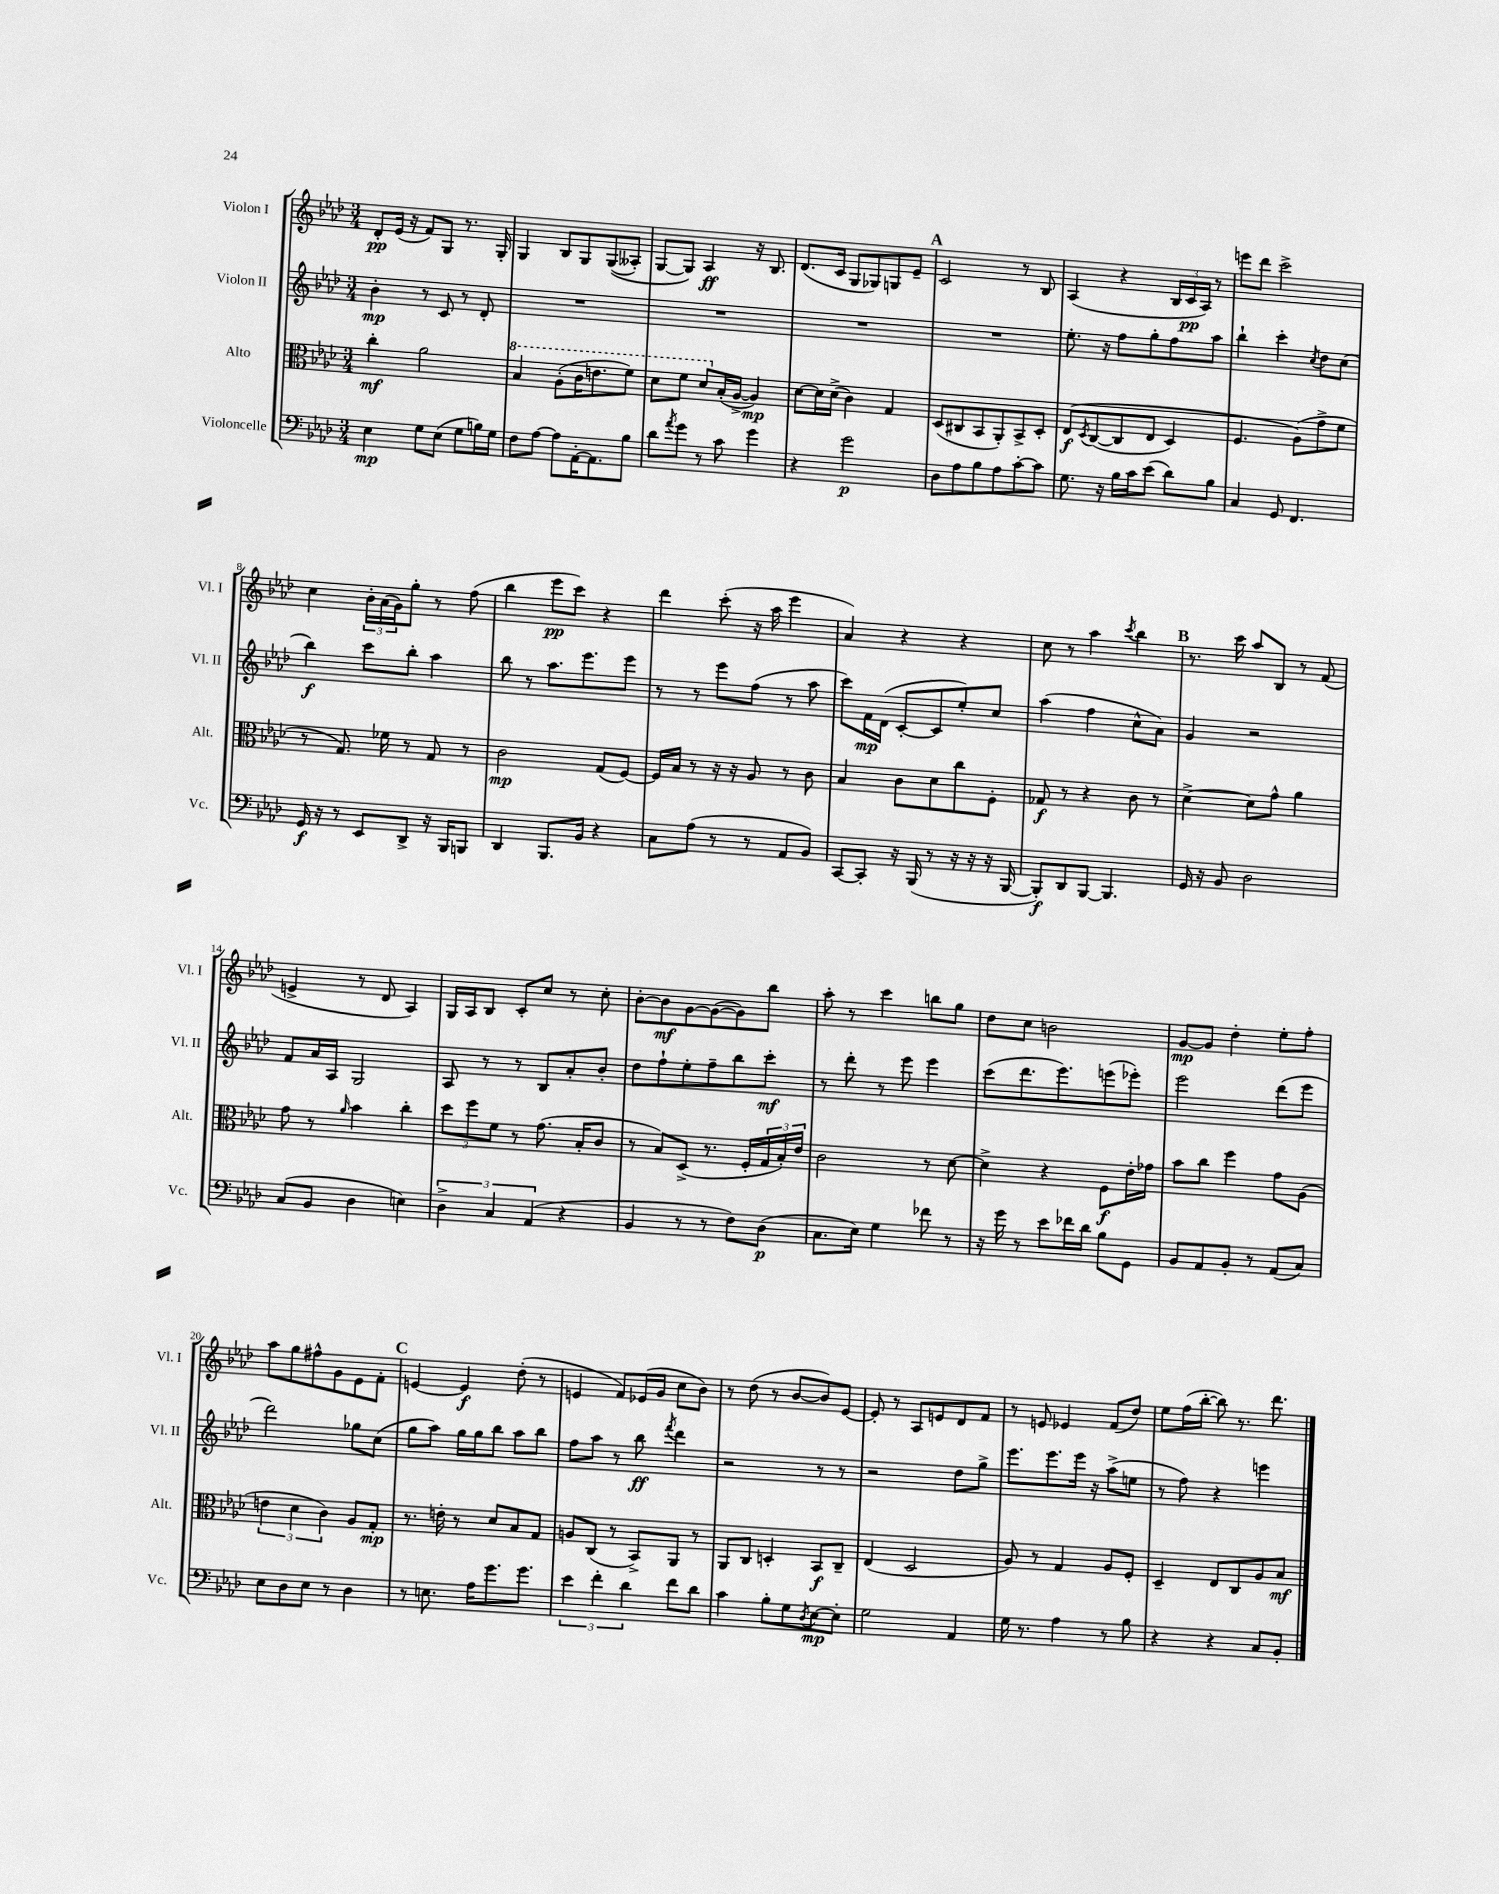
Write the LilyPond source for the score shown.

<<
\new StaffGroup <<
\new Staff = "s0" \with { instrumentName = "Violon I" shortInstrumentName = "Vl. I" } {
    \clef treble \key aes \major \numericTimeSignature \time 3/4
    des'8-.\pp ees'16( r16 f'8) g8 r8. g16-. |
    g4 bes8 g8 g8(\( aeses8-.) |
    g8~ g8\) aes4\ff r16 bes8. |
    des'8.( c'16 g8 ges8) g8 ees'8-- |
    \mark \markup { \bold "A" } c'2 r8 bes8 |
    aes4( r4 \tuplet 3/2 { bes16 c'16\pp aes16) } r8 |
    e'''8 des'''8 c'''2-> |
    c''4 \tuplet 3/2 { bes'16-. aes'16( g'16) } g''8-. r8 f''8( |
    bes''4 ees'''8\pp c'''8) r4 |
    des'''4 c'''8-.( r16 aes''16 ees'''4 |
    aes'4) r4 r4 |
    c''8 r8 aes''4 \acciaccatura { c'''8 } bes''4 |
    \mark \markup { \bold "B" } r8. c'''16 aes''8 bes8 r8 f'8( |
    e'4-> r8 des'8 aes4) |
    g16 aes16 bes8 c'8-. c''8 r8 c''8-. |
    bes'8~-. bes'8\mf g'8~ g'8~( g'8) bes''8 |
    aes''8-. r8 c'''4 b''8 g''8 |
    des''8 c''8 b'2 |
    g'8~\mp g'8 des''4-. ees''8-. f''8-. |
    aes''8 g''8 fis''8-^ g'8 ees'8 f'8-. |
    \mark \markup { \bold "C" } e'4~ e'4\f des''8-.( r8 |
    e'4 f'8) ees'16( g'16 c''8 bes'8) |
    r8 des''8( r8 bes'8~ bes'8) ees'8~ |
    ees'8-. r8 aes8 e'8 des'8 f'8 |
    r8 e'8 ees'4 f'8( des''8) |
    ees''8 f''16( bes''16~-. bes''8) r8. des'''8. \bar "|." |
}
\new Staff = "s1" \with { instrumentName = "Violon II" shortInstrumentName = "Vl. II" } {
    \clef treble \key aes \major \numericTimeSignature \time 3/4
    bes'4-.\mp r8 c'8 r8 des'8-. |
    R2. |
    R2. |
    R2. |
    \mark \markup { \bold "A" } R2. |
    ees''8.-. r16 f''8 g''8-. f''8 aes''8 |
    bes''4-! c'''4-. \acciaccatura { c''8 } des''8 c''8( |
    bes''4\f) c'''8 bes''8-. aes''4 |
    bes''8 r8 aes''8. ees'''8. ees'''8 |
    r8 r8 ees'''8 f''8( r8 aes''8 |
    c'''8) f'16\mp des'16( c'8~-. c'8 ees''8-.) c''8 |
    aes''4( f''4 c''8-^ aes'8) |
    \mark \markup { \bold "B" } g'4 r2 |
    f'8 aes'16 aes16 g2 |
    aes8 r8 r8 bes8 aes'8-. bes'8-. |
    des''8 f''8-! ees''8-. f''8-- bes''8 c'''8-.\mf |
    r8 des'''8-. r8 ees'''8 ees'''4 |
    c'''8( des'''8. ees'''8.) e'''8( ees'''8-.) |
    ees'''2 des'''8( ees'''8 |
    des'''2) ges''8 c''8( |
    \mark \markup { \bold "C" } g''8 aes''8) g''16 g''16 bes''8 aes''8 bes''8 |
    f''8 aes''8 r8 bes''8\ff \acciaccatura { f'''8 } des'''4 |
    r2 r8 r8 |
    r2 des''8 g''8-> |
    ees'''8. ees'''8. ees'''16 r16 aes''8->( e''8 |
    r8 f''8) r4 e'''4 \bar "|." |
}
\new Staff = "s2" \with { instrumentName = "Alto" shortInstrumentName = "Alt." } {
    \clef alto \key aes \major \numericTimeSignature \time 3/4
    c''4-.\mf aes'2 |
    \ottava #1 bes'4 aes'8-.( c''16 e''8. f''8) |
    des''8 f''8 des''8 \ottava #0 bes16-.( aes16~-> aes4\mp) |
    des'8~ des'16 des'16->( c'4) g4 |
    \mark \markup { \bold "A" } des8( cis8 bes,8 aes,8-.) bes,8-> des8-. |
    ees8\f\( \acciaccatura { des8 } c8~( c8 ees8 des4) |
    f4. aes8(\) g'8-> f'8 |
    r8 g8.) fes'16 r8 g8 r8 |
    c'2\mp g8( f8~) |
    f16 bes16 r8 r16 r16 aes8 r8 c'8 |
    bes4 c'8 des'8 c''8 f8-. |
    ges8\f r8 r4 c'8 r8 |
    \mark \markup { \bold "B" } des'4~-> des'8 g'8-^ aes'4 |
    g'8 r8 \grace { aes'16 } bes'4 c''4-. |
    \tuplet 3/2 { des''8 f''8 f'8 } r8 g'8.( bes16-. c'8 |
    r8 bes8) des8->( r8. f16-. \tuplet 3/2 { g16 bes16-.) ees'16 } |
    c'2 r8 des'8~ |
    des'4-> r4 f8\f ees'16-. ges'16 |
    bes'8 c''8 f''4 g'8 aes8( |
    \tuplet 3/2 { e'4 des'4 c'4) } aes8 g8-.\mp |
    \mark \markup { \bold "C" } r8. e'16-. r8 des'8 bes8 g8 |
    a8 c8( r8 bes,8->) aes,8 r8 |
    aes,8 c8 d4-. bes,8\f c8-- |
    ees4( des2 |
    aes8) r8 g4 aes8 f8-. |
    des4-- ees8 c8 aes8 bes8\mf \bar "|." |
}
\new Staff = "s3" \with { instrumentName = "Violoncelle" shortInstrumentName = "Vc." } {
    \clef bass \key aes \major \numericTimeSignature \time 3/4
    ees4\mp g8 ees8( g8 b16) g16 |
    f8 aes8~ aes8 aes,16~-. aes,8. bes8 |
    des'8 \acciaccatura { aes'8 } g'8 r8 c'8 g'4 |
    r4 g'2\p |
    \mark \markup { \bold "A" } des8 aes8 bes8 aes8 c'8~-. c'8 |
    g8. r16 bes16 c'16 ees'8( des'8) bes8 |
    c4 g,8 f,4. |
    g,16\f r16 r8 ees,8 des,8-> r16 bes,,16 b,,8 |
    des,4 bes,,8. bes,16 r4 |
    c8 aes8( r8 r8 aes,8 bes,8) |
    c,8~ c,8-. r16 bes,,16( r8 r16 r16 r16 bes,,16~ |
    bes,,8-.\f) des,8 bes,,8~ bes,,4. |
    \mark \markup { \bold "B" } g,16 r16 bes,8 des2 |
    c8( bes,8 des4 e4) |
    \tuplet 3/2 { des4-> c4 aes,4( } r4 |
    bes,4 r8 r8 f8) des8\p( |
    c8. ees16) g4 fes'8 r8 |
    r16 g'16 r8 ees'8 fes'16 des'16 bes8 g,8 |
    bes,8 aes,8 bes,8-. r8 aes,8( c8) |
    ees8 des8 ees8 r8 des4 |
    \mark \markup { \bold "C" } r8 e8. aes16 g'8. g'8. |
    \tuplet 3/2 { ees'4 f'4-. des'4 } f'8 des'8 |
    c'4 bes8-. g8 \acciaccatura { des8 } ees8~\mp ees8-. |
    g2 aes,4 |
    g16 r8. aes4 r8 bes8 |
    r4 r4 c8 bes,8-. \bar "|." |
}
>>
>>
